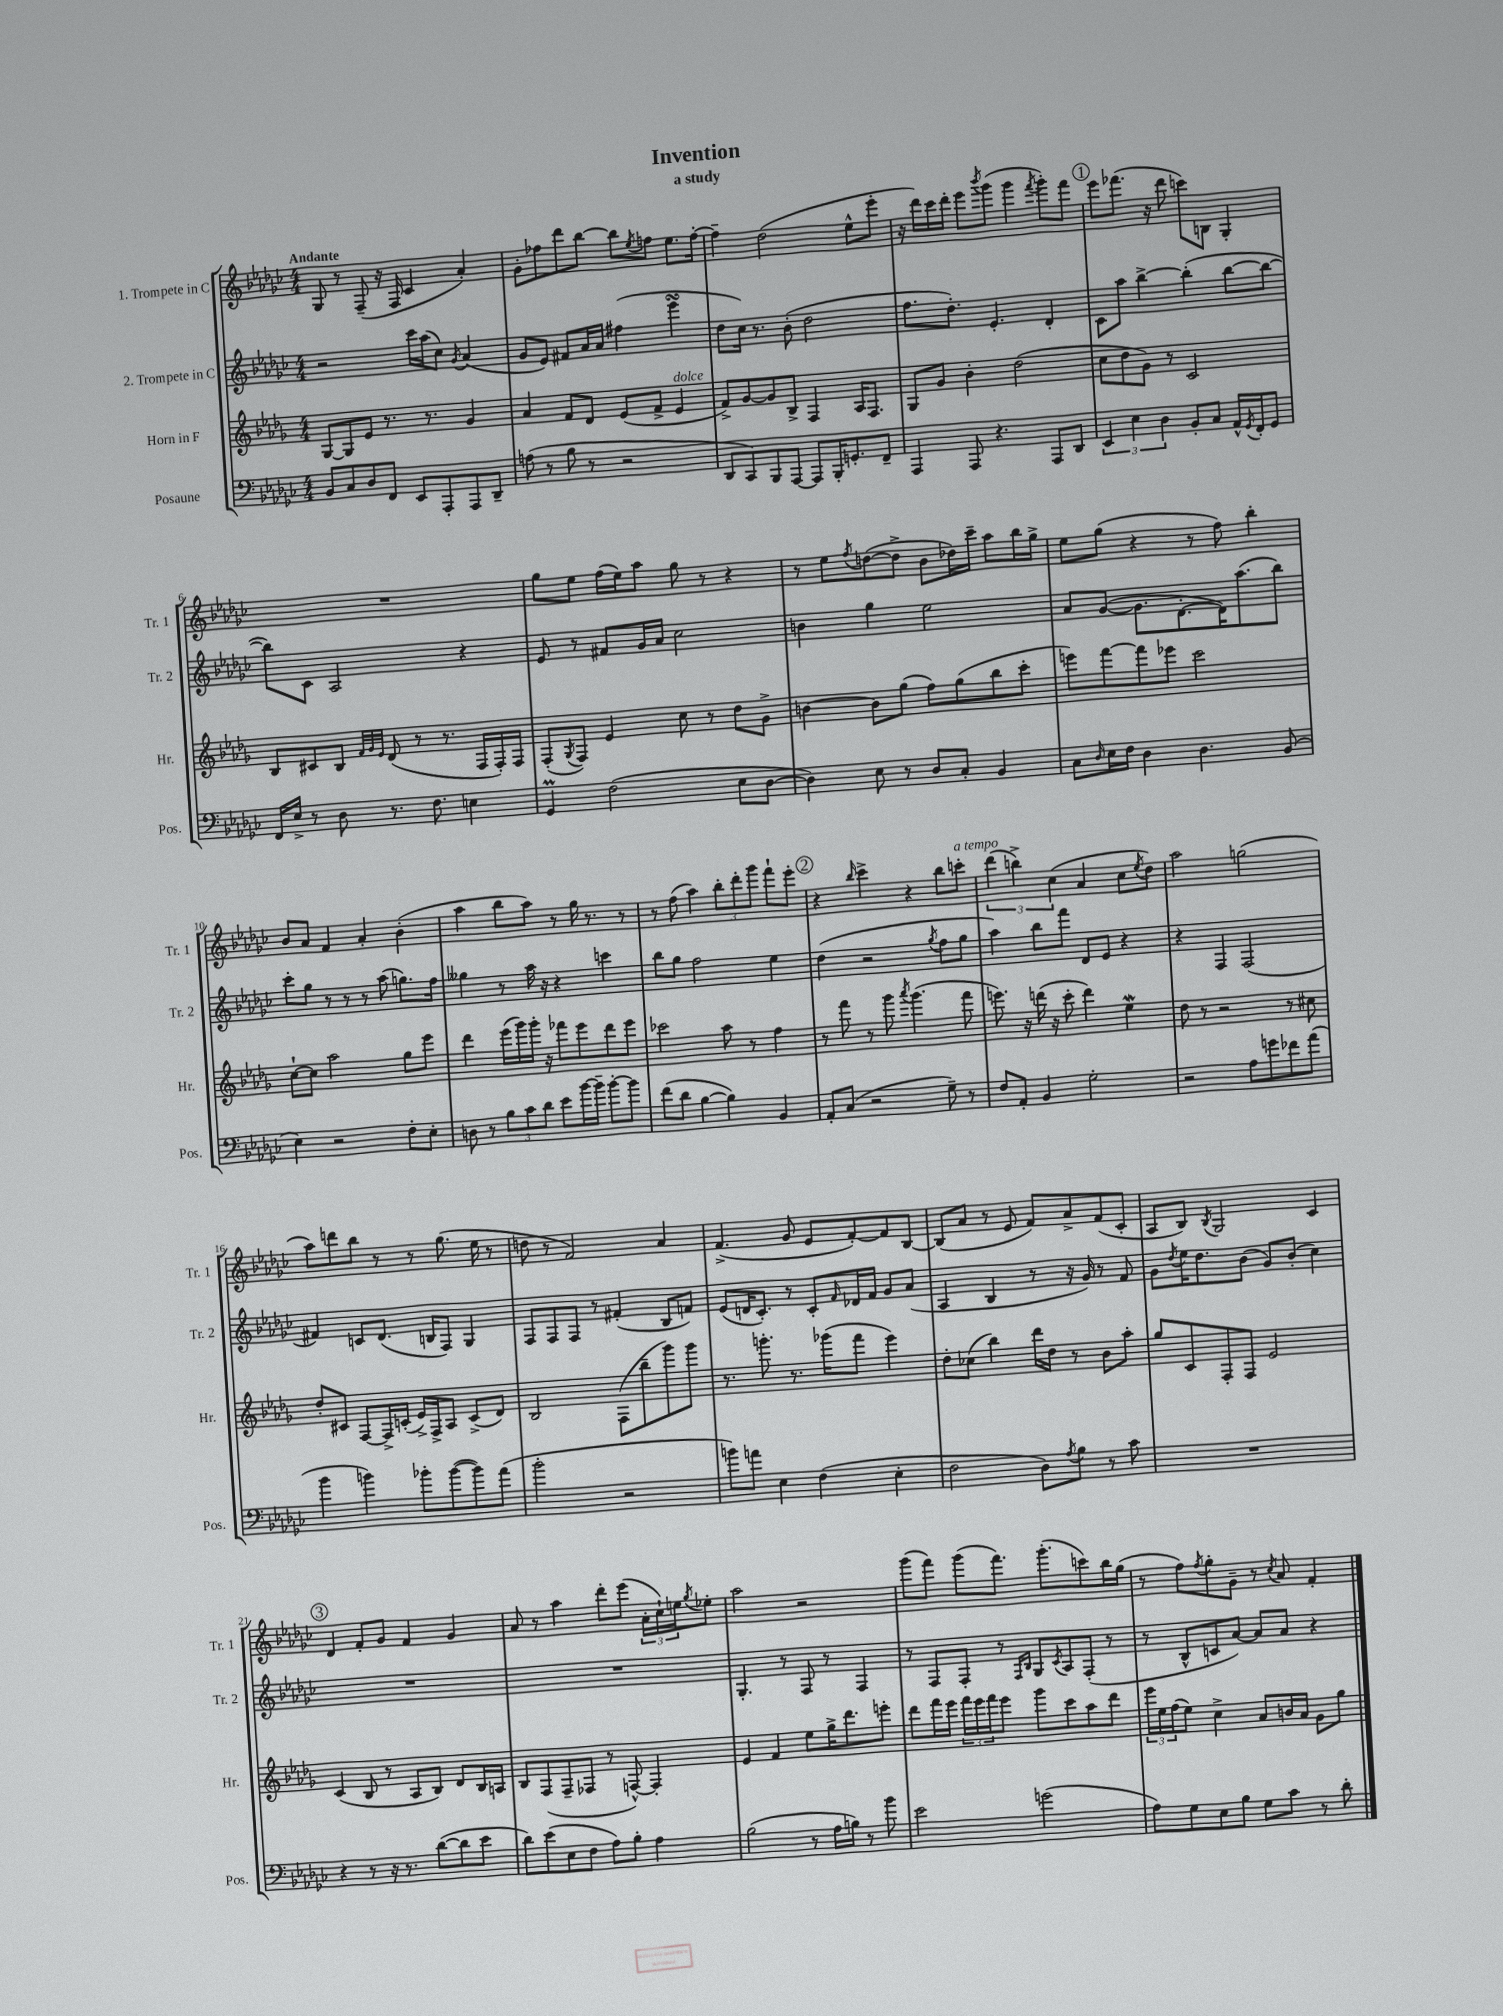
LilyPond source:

\header { title = "Invention" subtitle = "a study" }
<<
\new StaffGroup <<
\new Staff = "s0" \with { instrumentName = "1. Trompete in C" shortInstrumentName = "Tr. 1" } {
    \clef treble \key ges \major \numericTimeSignature \time 4/4 \tempo "Andante"
    ges8 r8 f8--( r16 f16 ces'4 aes'4-.) |
    ges'8-. fes''8 des'''8 bes''8~ bes''8 \acciaccatura { ees''8 } f''8 ees''8. f''16~-. |
    f''4-- des''2( ees''8-^ ees'''8-. |
    r16 des'''16) ces'''16 des'''16-. ees'''8 \acciaccatura { bes'''8 } ges'''8( ges'''4 \acciaccatura { f'''8 } ges'''8-.) f'''8 |
    \mark \markup { \circle "1" } ees'''8 fes'''8.( r16 des'''8 c'''8) b8 ges4-. |
    R1 |
    ges''8 ees''8 f''16( ees''16) aes''8 ges''8 r8 r4 |
    r8 ees''8 \acciaccatura { f''8 } d''8~( d''8-> bes'8 des''16) ces'''16-- aes''8 bes''16 ges''16-> |
    ees''8 ges''8( r4 r8 f''8) bes''4-. |
    bes'8 aes'8 f'4 aes'4-. bes'4-.( |
    aes''4 bes''8 aes''8) r8 ges''16 r8. r8 |
    r8 f''8( aes''4) \tuplet 3/2 { bes''8-. des'''8-. ges'''8 } f'''8-! ees'''8-. |
    \mark \markup { \circle "2" } r4 \grace { bes''16 } ces'''4-> r4 bes''8 c'''8-.^\markup { \italic "a tempo" } |
    \tuplet 3/2 { des'''4( b''4->) ces''4( } aes'4 ces''8 \acciaccatura { ees''8 } des''8) |
    aes''2 g''2( |
    aes''8) d'''8 bes''8 r8 r8 ges''8.( ees''16 r8 |
    d''8 r8 f'2) aes'4 |
    f'4.->( ges'8 ees'8 f'8~-.) f'8 bes8~ |
    bes8( aes'8 r8 ees'8 f'8) aes'8-> f'8( ces'8-. |
    aes8 bes8) \acciaccatura { bes8 } ges2 ces'4 |
    \mark \markup { \circle "3" } des'4 f'8-. ges'8 f'4 ges'4 |
    aes'8 r8 aes''4 des'''8-. ees'''8( \tuplet 3/2 { aes'16-. ces''16-!) e''16 } \acciaccatura { ges''8 } ees''8-. |
    aes''2 r2 |
    ges'''8( f'''8) ges'''8( f'''8.) ges'''8.-.( c'''8) bes''16 ges''16( |
    r8 f''8) \acciaccatura { f''8 } ges''8-. ges'8-- r8 \acciaccatura { ces''8 } aes'8 f'4-. \bar "|." |
}
\new Staff = "s1" \with { instrumentName = "2. Trompete in C" shortInstrumentName = "Tr. 2" } {
    \clef treble \key ges \major \numericTimeSignature \time 4/4
    r2 ces'''16 aes''16( ces''8) \acciaccatura { ges'8 } aes'4( |
    ges'8 ees'8) fis'8 aes'16 aes'16 fis''4( ees'''4\turn |
    des''8 ces''16) r8. bes'8-.( des''2 |
    f''8. des''8.-.) ees'4.-. des'4-. |
    \mark \markup { \circle "1" } ces'8 aes''8 bes''4~-> bes''4-.( bes''8~ bes''8~ |
    bes''8) ces'8 aes2 r4 |
    ees'8 r8 fis'8 ges'16 aes'16 ces''2 |
    b'4 ges''4 ees''2 |
    aes'8 ges'8~( ges'8. des'8.~-. des'16) aes''8.( bes''8) |
    ces'''8-. ges''8 r8 r8 r8 aes''8( g''8.) f''16 |
    geses''4 r8 aes''16 r16 r4 c'''4 |
    bes''8 ges''8 f''2 ees''4 |
    \mark \markup { \circle "2" } des''4( r2 \acciaccatura { ges''8 } f''8 ges''8 |
    aes''4) bes''8 f'''8 des'8 ees'8 r4 |
    r4 f4 f2( |
    fis'4) c'8 des'8.( b16 f8) ges4 |
    f8 f8 f8 r8 fis'4-.( bes8 f'8) |
    ees'8( d'16 ces'8.-.) r8 ces'8-. \grace { f'16 } des'16 f'16 ges'8 aes'8( |
    aes4 bes4 r8 r16 ges'16) r8 f'8 |
    ges'8 \acciaccatura { des''8 } ees''16 des''8. bes'8( ges'8) bes'8-.( ces''4) |
    \mark \markup { \circle "3" } R1 |
    R1 |
    ges4.-. r8 f8 r8 f4 |
    r8 f8 f8-. r8 \grace { f16 bes16 } ges8 \acciaccatura { ces'8 } aes8 f8-.( r8 |
    r8 bes8-^ c'8 aes'8~) aes'8 aes'8 r4 \bar "|." |
}
\new Staff = "s2" \with { instrumentName = "Horn in F" shortInstrumentName = "Hr." } {
    \clef treble \key des \major \numericTimeSignature \time 4/4
    ges8~ ges8 ees'8 r8. r8. ges'4 |
    aes'4 f'8 des'8 ees'8( f'8-> ees'4^\markup { \italic "dolce" } |
    f'8->) ges'8~ ges'8 bes8-> f4 aes16 f8. |
    ges8 ges'8 bes'4-. des''2( |
    \mark \markup { \circle "1" } c''8 des''8 ges'8) r8 c'2 |
    bes8 cis'8 bes8 \grace { f'32 ges'32 ees'32 } des'8( r8 r8. f16 f16-.) f16 |
    f8-.( \acciaccatura { ges8 } f8) ees'4 c''8 r8 des''8 ges'8-> |
    b'4~ b'8 ges''8( f''8) ges''8( bes''8 c'''8-. |
    e'''8) f'''8~ f'''8 ees'''8 c'''2 |
    c''8~-! c''8 aes''2 ges''8 ees'''8 |
    des'''4 ees'''16( ges'''16) ges'''16-. r16 fes'''8 ees'''8 des'''8 ees'''8 |
    ces'''2 aes''8 r8 f''4 |
    \mark \markup { \circle "2" } r8 f'''8 r8 ges'''8 \acciaccatura { aes'''8 } ges'''4.( f'''8 |
    e'''8.) r16 d'''16( r16 c'''8-. d'''4) ees''4\mordent |
    des''8 r8 r2 r8 cis''8 |
    des''8-. cis'8 f8~ f16-> c'16-.( ees'16->) f16-> aes8 c'8->( des'8) |
    bes2 f8( bes''8-- ges'''8) ges'''8 |
    r8. g'''8.-. r8. ges'''16( f'''8 ees'''4) |
    des''8-. ces''8( bes''4) des'''16 des''16 r8 bes'8 aes''8-. |
    ges''8 c'8 f8-. f8 ees'2 |
    \mark \markup { \circle "3" } c'4( bes8 r8 aes8 bes8) des'8 bes16 a16 |
    bes8 f8( f8-- fes8 r8 f8~-^) f4-. |
    ees'4 f'4 ees''8 ges''16-> des'''8. e'''8-. |
    des'''8 f'''16 ees'''16 \tuplet 3/2 { f'''16 ees'''16 f'''16 } ees'''8 ges'''8 c'''8 aes''8 des'''8 |
    \tuplet 3/2 { ees'''16 ees''16 f''16( } ees''8) c''4-> aes'8 b'16 aes'16 ges'8 ges''8 \bar "|." |
}
\new Staff = "s3" \with { instrumentName = "Posaune" shortInstrumentName = "Pos." } {
    \clef bass \key ges \major \numericTimeSignature \time 4/4
    bes,8 ces8 des8 f,8 ees,8 aes,,8-. aes,,8 des,8-- |
    a8( r8 bes8 r8 r2 |
    des,8 ces,8) bes,,8 aes,,8~ aes,,8 bes,,16-. g,8.-. f,8-- |
    aes,,4 aes,,8 r4. aes,,8 des,8 |
    \mark \markup { \circle "1" } \tuplet 3/2 { ees,4 ees4 des4 } bes,8-. ces8 aes,16-^ \acciaccatura { ges,8 } f,16-. ges,8 |
    f,16 ees16-> r8 des8 r8. f8. e4 |
    ges,4\prall f2( ees8 des8~ |
    des4) ees8 r8 des8 ces8-. bes,4 |
    ces8 \grace { des16 } ees16 f16 des4 des4. bes,8( |
    ees4) r2 f8-. ees8-. |
    d8 r8 \tuplet 3/2 { bes8 ces'8 des'8 } ees'8 bes'16~ bes'16-- bes'8~-. bes'8 |
    f'8( des'8 bes4~ bes4) bes,4 |
    \mark \markup { \circle "2" } aes,8-. ces8( r2 ges8--) r8 |
    f8 aes,8-. bes,4 ges2-. |
    r2 aes8 g'8 fes'8 aes'8( |
    bes'4 b'4) bes'8-. bes'8~( bes'8) aes'8( |
    bes'2-. r2 |
    b'8) a'8 ees4 f4( ees4-. |
    f2 des8) \acciaccatura { aes8 } bes8 r8 ces'8 |
    R1 |
    \mark \markup { \circle "3" } r4 r8 r16 r8. des'8~( des'8 ees'8 |
    des'8) ees'8( ees8 f8 aes8) bes8-. aes4 |
    bes2( r8 aes16 b16) r8 bes'8 |
    ees'2 g'2( |
    aes8) ges8 ees8 bes8 ges8 ces'8 r8 des'8-. \bar "|." |
}
>>
>>
